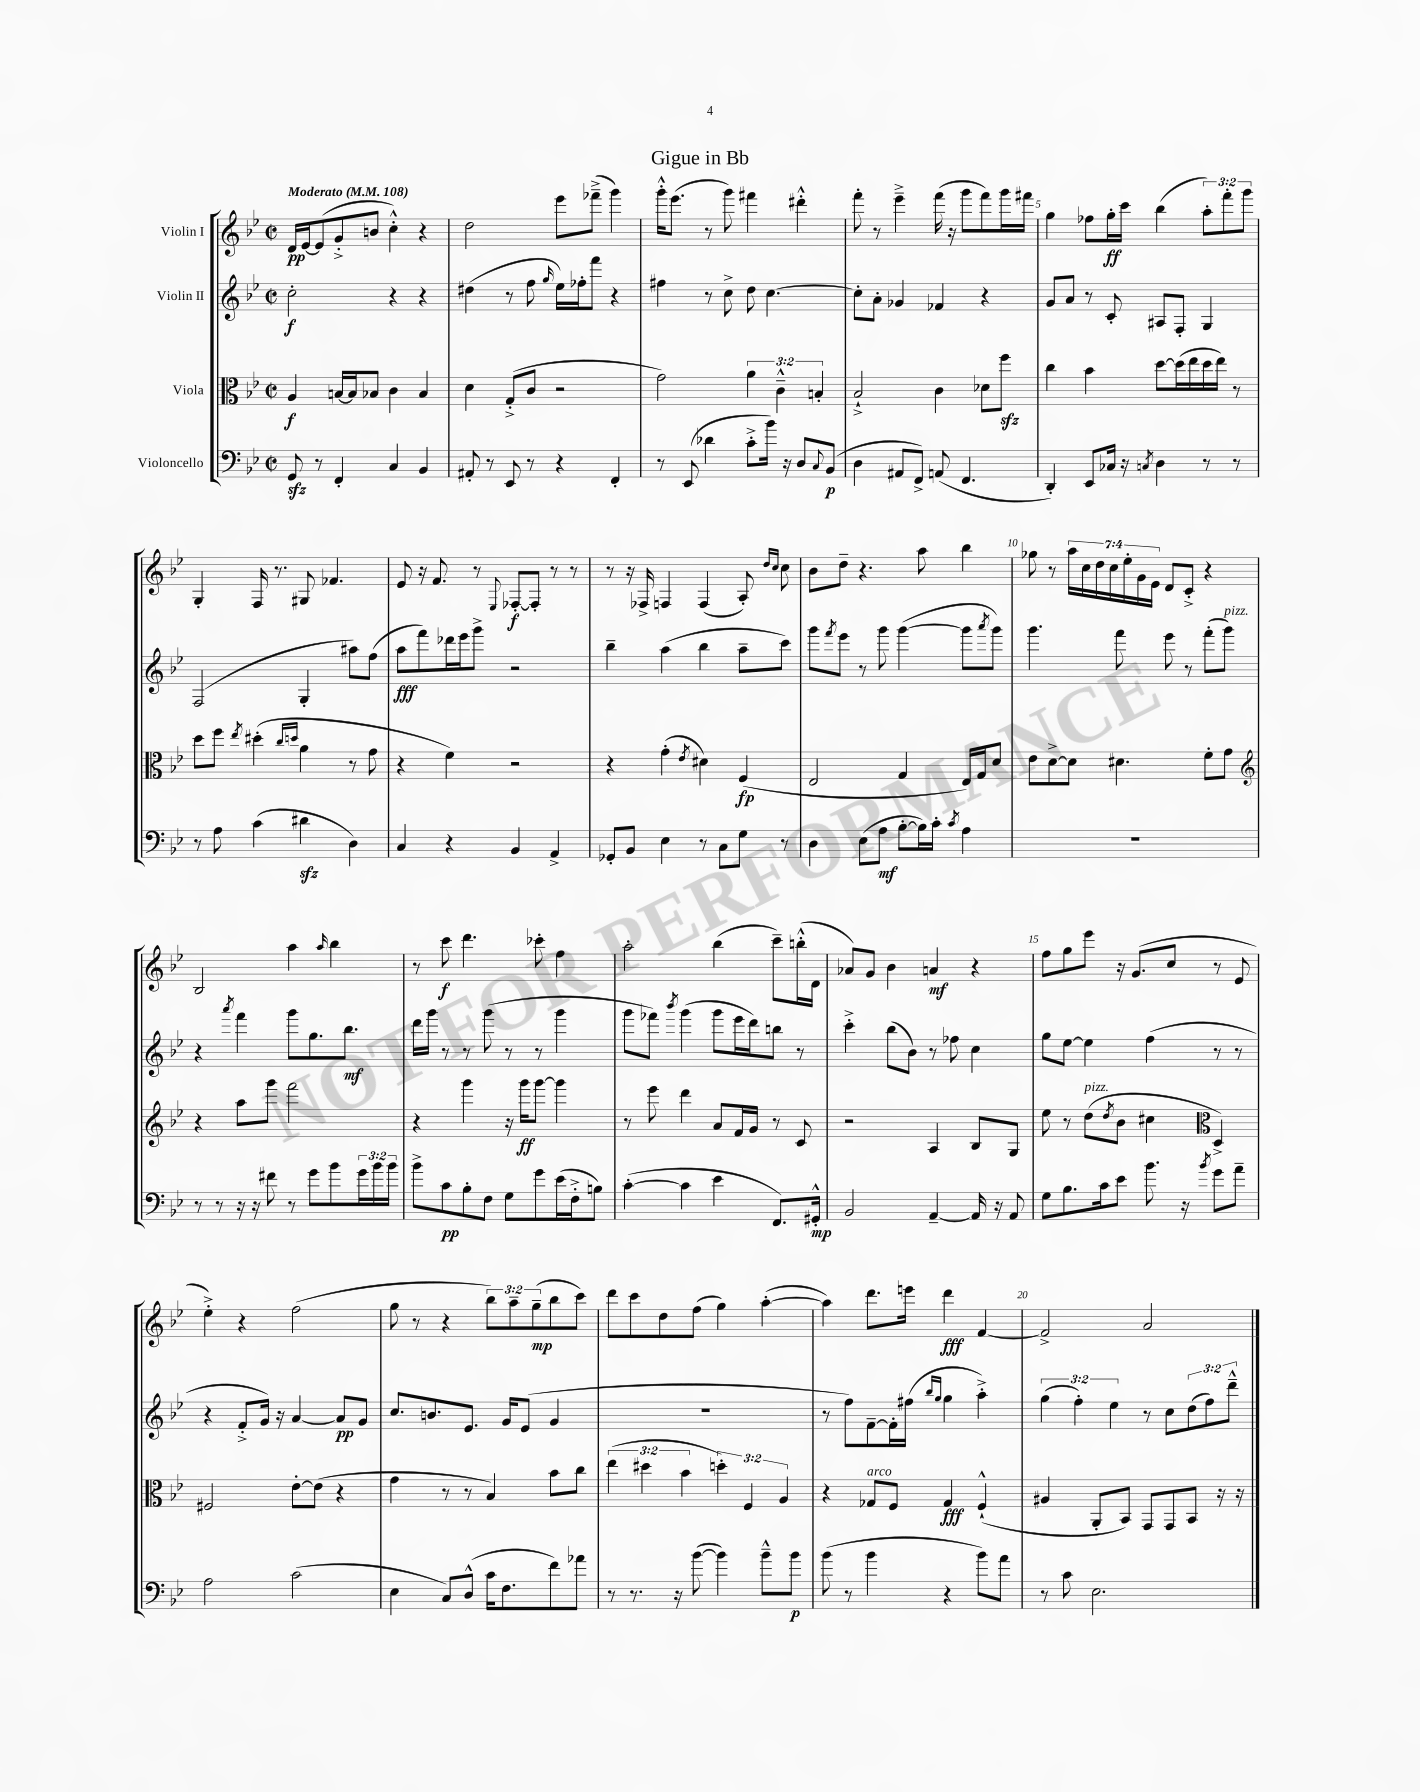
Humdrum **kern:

**kern	**kern	**kern	**kern
*staff4	*staff3	*staff2	*staff1
*clefF4	*clefC3	*clefG2	*clefG2
*k[b-e-]	*k[b-e-]	*k[b-e-]	*k[b-e-]
*M2/2	*M2/2	*M2/2	*M2/2
*met(c|)	*met(c|)	*met(c|)	*met(c|)
*MM108	*MM108	*MM108	*MM108
8GG	4A	2cc'	16d
.	.	.	[16e-
8r	.	.	(8e-]
4FF'	[16B	.	8g'^
.	16B]	.	.
.	8B-	.	8b
4C	4c	4r	4cc'^^)
4BB-	4B-	4r	4r
=	=	=	=
8AA#'	4d	(4dd#	2dd
8r	.	.	.
8EE-	(8G'^	8r	.
8r	8c	8ff	.
.	.	16qqgg	.
4r	2r	16ee-)	8eee-
.	.	16ff-'	.
.	.	8fff	(8fff-~^
4FF'	.	4r	4ggg)
=	=	=	=
8r	2g)	4ff#	16ggg'^^
.	.	.	(8.eee-
(8EE-	.	.	.
4d-	.	8r	8r
.	.	8cc^	8ggg)
8c'^	6a	8dd	4fff#
16b-)	.	[4.cc	.
.	6c~^^	.	.
16r	.	.	.
8D	.	.	4ddd#'^^
.	6B'	.	.
8qqC	.	.	.
(8BB-	.	.	.
=	=	=	=
4D	2B-`^	8cc']	8fff'
.	.	8a'	8r
8AA#	.	4g-	4eee-~^
8FF^)	.	.	.
(8AA	4c	4f-	(16fff
.	.	.	16r
4.FF	.	.	8ggg
.	8d-	4r	8fff)
.	8ff	.	16ggg
.	.	.	16fff#
=	=	=	=
4DD')	4cc	8g	4gg
.	.	8a	.
8EE-	4b-	8r	8ff-
16C-	.	8c'	16gg'
16r	.	.	16ccc
8qC	.	.	.
4D	[8dd	8A#	(4bb-
.	(16dd]	8F'	.
.	16ee-	.	.
8r	16dd	4G	12aa')
.	16ee-)	.	.
.	.	.	12fff'
8r	8r	.	.
.	.	.	12ggg
=	=	=	=
8r	8dd	(2F	4G'
8A	8ff	.	.
.	8qee-	.	.
(4c	(4dd#'	.	16F
.	.	.	8.r
.	16qqcc	.	.
.	16qqdd	.	.
4d#	4a	4G'	8G#
.	.	.	4.f-
4D)	8r	8aa#)	.
.	8g	(8ff	.
=	=	=	=
4C	4r	8aa	8e-
.	.	8fff)	16r
.	.	.	8.f
4r	4f)	16ddd-	.
.	.	16eee-	.
.	.	8ggg^	8r
.	.	.	8qqE-
4BB-	2r	2r	[8F-'
.	.	.	8F-']
4AA^	.	.	8r
.	.	.	8r
=	=	=	=
8GG-'	4r	4bb-~	8r
8BB-	.	.	16r
.	.	.	16F-^
4E-	(4g'	(4aa	4F
.	8qe-	.	.
8r	4d#)	4bb-	(4F
8C	.	.	.
8G	(4F	8aa~	8A')
.	.	.	16qqdd
.	.	.	16qqcc
8r	.	8ccc)	8cc
=	=	=	=
4D	2E-	8ggg	8b-
.	.	8qfff	.
.	.	8eee-	8dd~
(8E-	.	8r	4.r
8A	.	8ggg	.
[8B-'	4G	([4ggg	.
16B-])	.	.	8aa
16c'	.	.	.
8qc	.	.	.
4A	16E-)	8ggg]	4bb-
.	16G	.	.
.	.	8qaaa	.
.	8d	8ggg)	.
=	=	=	=
1r	8e-	4.ggg	8gg-
.	[8d^	.	8r
.	8d]	.	28aa
.	.	.	28cc
.	.	.	28dd
.	.	.	28cc
.	4.d#	8fff	.
.	.	.	28ee-'
.	.	.	28g
.	.	.	28e-
.	.	8eee-	8d
.	.	8r	8c'^
.	8f'	(8fff'	4r
.	8g	8ggg)	.
=	=	=	=
*	*clefG2	*	*
8r	4r	4r	2B-
8r	.	.	.
.	.	8qaaa	.
16r	8aa	4fff	.
16r	.	.	.
8f#	8ggg	.	.
8r	2fff	8ggg	4aa
8g	.	8.gg	.
.	.	.	16qqaa
8b-	.	.	4bb-
.	.	8.bb-	.
24g	.	.	.
24b-	.	.	.
24b-	.	.	.
=	=	=	=
8b-^	4r	16ddd	8r
.	.	16ggg	.
8c	.	8r	8ccc
8B-'	4ggg	8r	4.ddd
8F	.	(8ggg	.
8G	16r	8r	.
.	16ggg	.	.
8g	[8ggg	8r	8ccc-'
(16e-	4ggg]	4ggg	4ff
16F'^	.	.	.
8B)	.	.	.
=	=	=	=
([4c'	8r	8ggg	2aa'
.	8eee-	8fff-)	.
.	.	8qbbb-	.
4c]	4ddd	(4ggg	.
4e-	8a	8ggg	(4bb-
.	16f	16eee-	.
.	16g	16ddd)	.
8.FF)	8r	8bb	8ccc~)
.	8c	8r	(16bb'^^
16GG#'^^	.	.	16d
=	=	=	=
2BB-	2r	4ccc'^	8a-)
.	.	.	8g
.	.	(8bb-	4b-
.	.	8b-)	.
[4AA~	4A	8r	4a
.	.	8ff-	.
16AA]	8B-	4cc	4r
16r	.	.	.
8AA	8G	.	.
=	=	=	=
8G	8ee-	8gg	8ff
8.B-	8r	[8ee-	8gg
.	(8dd	4ee-]	8eee-
16c	.	.	.
.	8qdd	.	.
8e-	8b-	.	16r
.	.	.	(8.g
8.b-	4cc#	(4ff	.
.	.	.	8cc
16r	.	.	.
*	*clefC3	*	*
8qb-	.	.	.
8g	4D^)	8r	8r
8a~	.	8r	8e-
=	=	=	=
2A	2F#	4r	4ee-'^)
.	.	8f'^	4r
.	.	16g)	.
.	.	16r	.
(2c	[8e-'	[4a	(2ff
.	(8e-]	.	.
.	4r	8a]	.
.	.	8g	.
=	=	=	=
4E-	4g	8.cc	8gg
.	.	.	8r
.	.	8.b	.
8C)	8r	.	4r
(8D^^	8r	8.e-	.
16c	4B-)	.	12bb-)
8.F	.	16g	.
.	.	.	12aa~
.	.	(8e-	.
.	.	.	(12gg~
8f)	8b-	4g	8bb-
8a-	8cc	.	8ccc)
=	=	=	=
8r	(6ee-	1r	8ddd
8.r	.	.	8ccc
.	6dd#	.	.
.	.	.	8dd
16r	.	.	.
.	6b-	.	.
([8b-	.	.	(8ff
4b-])	6dd')	.	4gg)
.	6F	.	.
8b-~^^	.	.	([4aa'
.	6A	.	.
8b-	.	.	.
=	=	=	=
(8b-	4r	8r	4aa])
8r	.	8ff)	.
4b-	8G-	[8f~	8.ddd
.	8F	16f']	.
.	.	(16ff#	16eee
.	.	16qqbb-	.
.	.	16qqgg	.
4r	4G-	4gg	4ddd
8b-)	(4F`^^	4aa'^)	[4f
8a	.	.	.
=	=	=	=
8r	4A#	(6gg	2f^]
8c	.	.	.
.	.	6ff')	.
2.E-	8AA'	.	.
.	.	6ee-	.
.	8BB-)	.	.
.	8GG	8r	2a
.	8GG	8cc	.
.	8BB-	(12dd	.
.	.	12ff)	.
.	16r	.	.
.	.	12ddd~^^	.
.	16r	.	.
==	==	==	==
*-	*-	*-	*-
